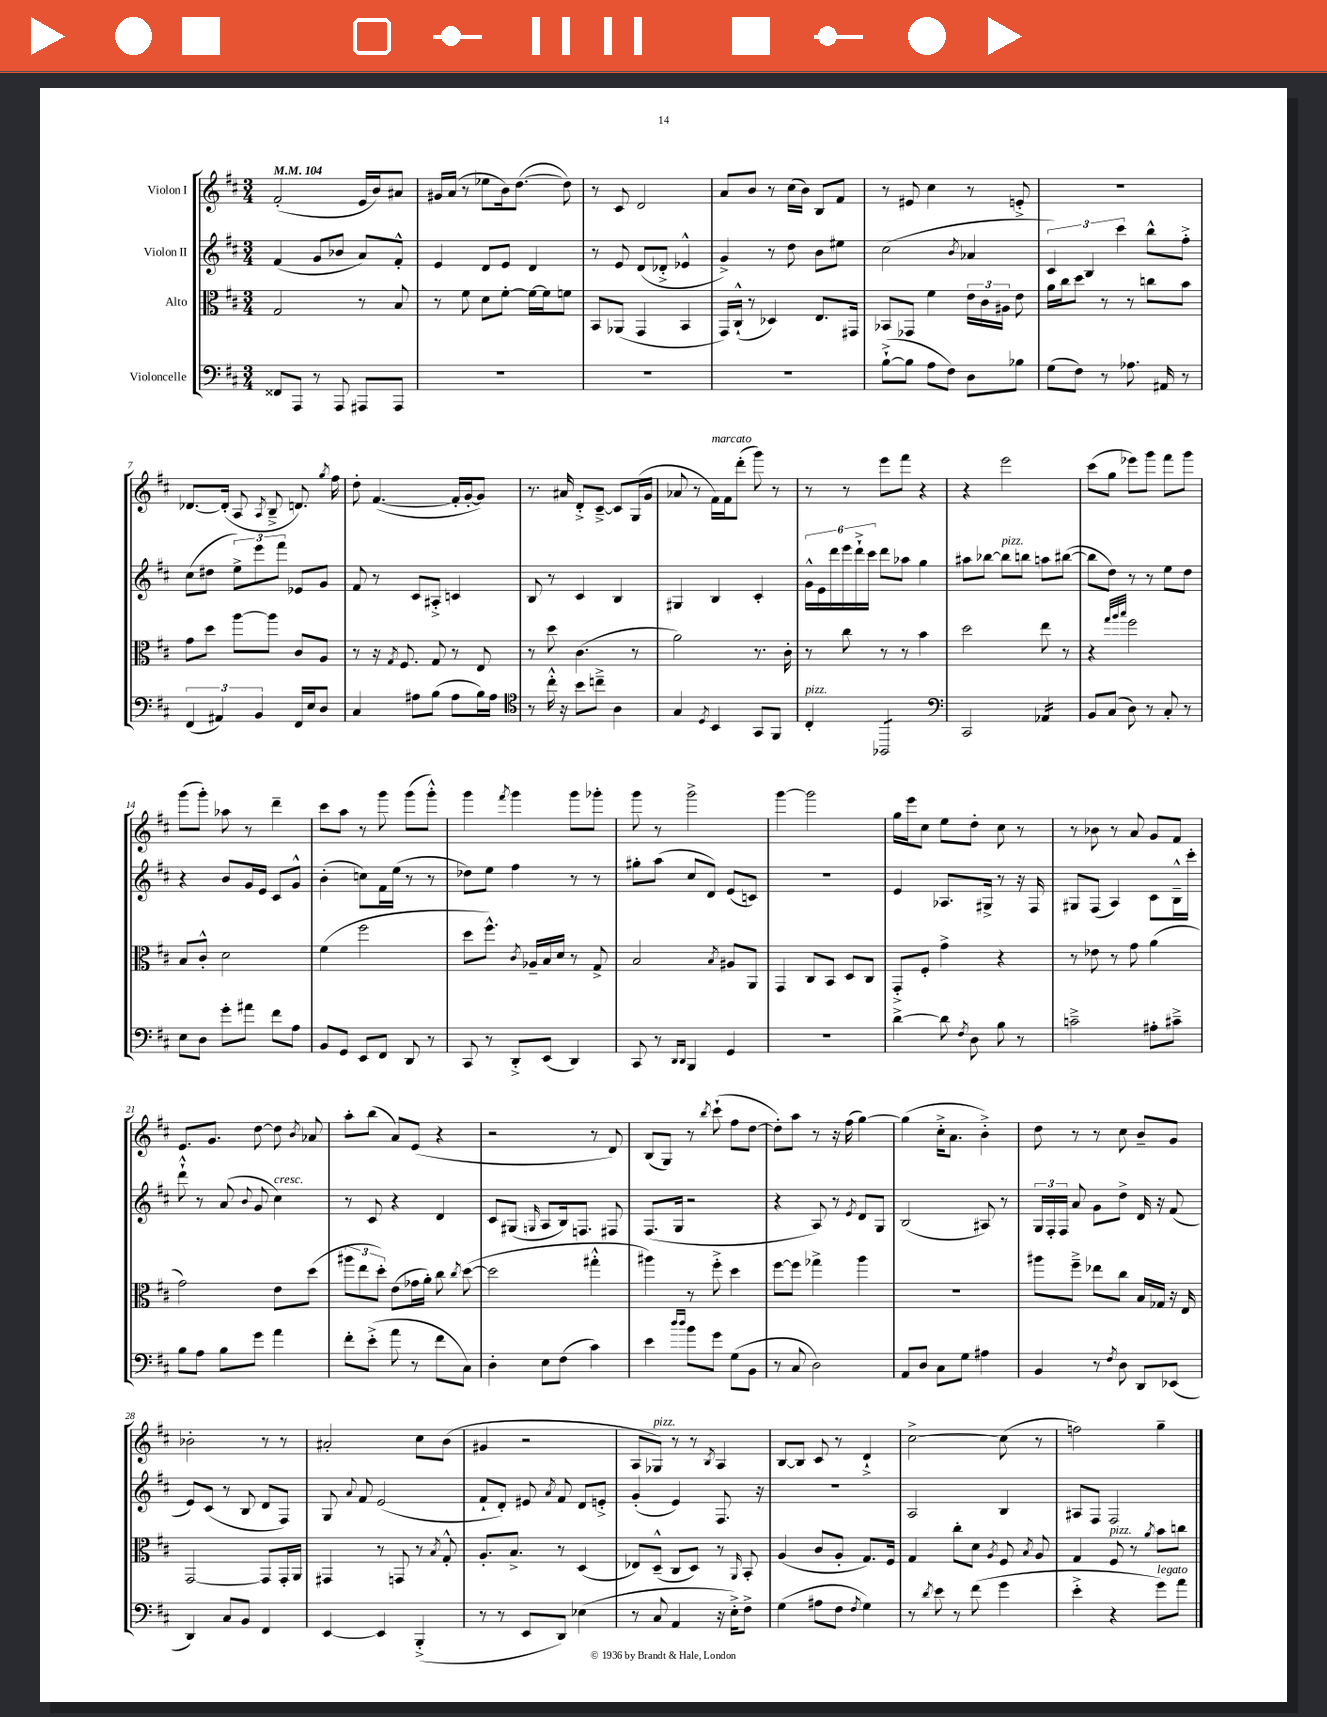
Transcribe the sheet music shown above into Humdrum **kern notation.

**kern	**kern	**kern	**kern
*staff4	*staff3	*staff2	*staff1
*clefF4	*clefC3	*clefG2	*clefG2
*k[f#c#]	*k[f#c#]	*k[f#c#]	*k[f#c#]
*M3/4	*M3/4	*M3/4	*M3/4
*MM104	*MM104	*MM104	*MM104
8FF##	2G	(4f#	(2f#'
8AAA	.	.	.
8r	.	8g	.
8AAA	.	8b-	.
8AAA#	8r	8a)	16e
.	.	.	16b)
8AAA#	8B	8f#'^^	8a#
=	=	=	=
2.r	8r	4e	16g#
.	.	.	(16a
.	8f#	.	8r
.	8d	8d	8ee-
.	[8f#'	8e	16b)
.	.	.	([8.dd
.	16f#_	4d	.
.	16f#]	.	.
.	8f	.	8dd])
=	=	=	=
2.r	8BB	8r	8r
.	(8AA-	8e	8c#
.	4GG	(8d	2d
.	.	8d-'^	.
.	4BB	4e-^^	.
=	=	=	=
2.r	16GG)	4g^)	8a
.	(16C#`^^	.	.
.	8r	.	8b
.	4D-)	8r	8r
.	.	8dd	(16cc#
.	.	.	16b)
.	8.E	8b	8B
.	.	8ee#	8f#
.	16GG#	.	.
=	=	=	=
([8B`^	8BB-	(2cc#	8r
8B]	8GG-	.	8e#
8A	4f#	.	4cc#
8F#)	.	.	.
.	.	8qb	.
8D	24e	4a-	8r
.	24c#	.	.
.	24A#	.	.
8B-	8e	.	8e'^
=	=	=	=
(8G	16a	6c#)	2.r
.	16cc#	.	.
8F#)	8dd	.	.
.	.	6B	.
8r	8r	.	.
.	.	6ccc#	.
8.A-	8r	.	.
.	8cc	8bb^^	.
16AA#	.	.	.
8r	8b	8ff#'^	.
=	=	=	=
(6FF#	8g	(8cc#	[8.d-
.	8dd	8dd#	.
6AA#)	.	.	.
.	.	.	(16d-']
.	[8aa	12ee^)	8A
6BB	.	12eee	.
.	.	.	8qA
.	8aa]	.	8B~^
.	.	12fff#	.
16FF#	8c#	8e-	8.d)
16E	.	.	.
8D	8A	8g	.
.	.	.	8qgg
.	.	.	16ff#
=	=	=	=
4C#	8r	8f#	8dd'
.	16r	8r	([4.f#
.	8qG	.	.
.	8.F#	.	.
8A#	.	8c#	.
(8B	8G	8A#'^	.
8A#	8r	4c	16f#']
.	.	.	[16g'
16B)	8E	.	8g])
16A#	.	.	.
=	=	=	=
*clefC4	*	*	*
8r	8r	8B	8.r
16cc#'^^	8dd	8r	.
16r	.	.	16a#
8b	(4.c#	4c#	8d'^
8cc~^	.	.	[8c#~^
4A	.	4B	8c#]
.	8r	.	(16G
.	.	.	16g
=	=	=	=
4G	2a)	4G#	8a-
.	.	.	8r
8qD	.	.	.
4BB	.	4B	16f#)
.	.	.	16f#
.	.	.	(8ddd'
8GG	8.r	4c#'	8ggg)
8FF#	.	.	8r
.	16c#'	.	.
=	=	=	=
4C#'	8r	24g^^	8r
.	.	24e	.
.	.	24ddd	.
.	8cc#	24eee	8r
.	.	24ddd`^	.
.	.	24ccc#	.
*clefF4	*	*	*
2AAA-	8r	8ddd	8eee
.	8r	8aa-	8fff#
.	4b	4gg	4r
=	=	=	=
2CC#	2dd	8aa#	4r
.	.	[8bb-	.
.	.	8bb-]	2eee
.	.	8bb	.
4AA-	8ee	8aa	.
.	8r	([8bb#	.
=	=	=	=
8BB	4r	8bb#]	(8ccc#
(8C#	.	8dd)	8gg
.	32qqgg	.	.
.	32qqaa	.	.
.	32qqbb	.	.
8D)	2ff#	8r	8eee-)
8r	.	8r	8ggg
8C#'	.	8ee	8fff#
8r	.	8dd	8ggg
=	=	=	=
8E	8B	4r	(8ggg
8D	8c#'^^	.	8ggg')
8g'	2d	8b	8aa-
8a#	.	16g	8r
.	.	16e	.
8f#	.	8c#	4ddd~
8A	.	8g^^	.
=	=	=	=
8BB	(4f#	(4b'	8ccc#
8GG	.	.	8aa
8EE	2ff#	8cc)	8r
8FF#	.	16f#	8ggg
.	.	(16ee	.
8DD	.	8r	(8ggg
8r	.	8r	8ggg'^^)
=	=	=	=
8CC#	8dd	8dd-)	4ggg
8r	8.ff#^^)	8ee	.
.	.	.	8qfff#
8DD'^	.	4ff#	4ggg
.	8qc#	.	.
.	16A-~	.	.
(8EE	16B	.	.
.	16d	.	.
4DD)	8r	8r	8ggg
.	8G^	8r	8ggg-'
=	=	=	=
8CC#	2B	8gg#'	8ggg
8r	.	(8aa	8r
16qqDD	.	.	.
16qqDD	.	.	.
4BBB	.	8cc#	2ggg^
.	.	8d)	.
.	8qB	.	.
4GG	8A#	(8e	.
.	8AA	8c)	.
=	=	=	=
2.r	4GG	2.r	[4ggg
.	8C#	.	2ggg]
.	8BB	.	.
.	8D	.	.
.	8C#	.	.
=	=	=	=
[4d^	8GG'^	4e	16gg
.	.	.	16eee
.	8F#'	.	8cc#
8d]	4g^	8.A-	8ee
8qF#	.	.	.
8D	.	.	8dd'
.	.	16G#^	.
8B	4r	8r	8cc#
8r	.	16r	8r
.	.	16F#	.
=	=	=	=
2c~^	8r	8G#	8r
.	8e-	(8F#	8b-
.	8r	4A)	8r
.	8g	.	8a
8A#'	(4a	8c#	8g
8c#~^	.	16B~^^	8f#
.	.	16ccc#'	.
=	=	=	=
8B	2g)	8ddd`^^	8.e
8A	.	8r	.
.	.	.	8.g
8B	.	(8a	.
.	.	8qqb	.
8g	.	8g	[8dd
4a	8e	4cc#)	8dd]
.	.	.	8qb
.	(8dd	.	8a-
=	=	=	=
8f#'	12aa#	8r	8aa'
.	12ee	.	.
(8e'^	.	8c#	(8bb
.	12dd')	.	.
8a	(8e	4r	8a)
8r	16g-	.	(8e
.	16a')	.	.
8f#	8cc#	4d	4r
.	8qcc#	.	.
8C#)	([8dd	.	.
=	=	=	=
4D'	2dd]	8c#	2r
.	.	(8G#	.
.	.	16qqG	.
8E	.	8A	.
(8F#	.	16B)	.
.	.	8.F	.
4c#)	4gg#'^^	.	8r
.	.	8F#	8d)
=	=	=	=
4e	4aa#)	(8.F#	(8B
.	.	.	8G)
.	.	16G	.
16qqdd	.	.	.
16qqdd	.	.	.
8b	8r	2r	8r
.	.	.	8qbb
8g	8ff#'^	.	(8ccc#`
(8G	4dd	.	8ff#
8BB	.	.	[8dd
=	=	=	=
8r	[8ff#	4r	8dd'])
8C#	8ff#]	.	8aa
2D)	4gg-^	8A)	8r
.	.	8r	16r
.	.	.	(16ff#
.	.	8qe	.
.	4aa	8d	[4gg)
.	.	8G	.
=	=	=	=
8AA	2.r	(2B	(4gg]
8D	.	.	.
8C#	.	.	16cc#'^
.	.	.	8.a
8G	.	.	.
4A#	.	8A#)	4b'^)
.	.	8r	.
=	=	=	=
4BB	8aa#	24G	8dd
.	.	24F#'	.
.	.	24F#	.
.	8ff#~^	8a	8r
8r	8ee-	8g	8r
8qF#	.	.	.
8D	8cc#	8dd^	8cc#
8DD	16B	16d	8b~
.	16G-	16r	.
(8EE-	16r	(8f#	8g
.	16E	.	.
=	=	=	=
4DD)	[2GG	8e)	2b-'
.	.	(8c#	.
8C#	.	8r	.
8BB	.	8B	.
4FF#	8GG]	8d	8r
.	16GG'	8F#)	8r
.	16AA	.	.
=	=	=	=
[4EE	4GG#	8G	2a#'
.	.	8qqa	.
.	.	8f#	.
4EE]	8r	(2e	.
.	8GG	.	.
(4BBB'^	8r	.	8cc#
.	8qB	.	.
.	8G'^^	.	(8b
=	=	=	=
8r	8.A'	8f#`	4g#
8r	.	8d')	.
.	8.B^	.	.
8EE	.	8e#	2r
.	.	8qa	.
8DD)	8r	8f#	.
(4E-	(4D	8d	.
.	.	8e'^	.
=	=	=	=
8r	8E-)	(4g'	8A
8C#	(8D~^^	.	8G-)
4AA	8C#	4e)	8r
.	8D)	.	8r
.	.	.	8qB
16r	8r	8.F#	4A
16E'^)	.	.	.
.	16qqAA	.	.
8F#^	8BB'	.	.
.	.	16r	.
=	=	=	=
(4G	(4A	2.r	[8B
.	.	.	8B]
8A#	8c#	.	8c#
8F#	8A'	.	8r
8qF#	.	.	.
4G)	8.G)	.	4d`^
.	16F#	.	.
=	=	=	=
8r	4G	2A	[2cc#^
8qd	.	.	.
8e	.	.	.
8r	8cc#'	.	.
(8f#	8d	.	.
.	8qA	.	.
4g	8F#	4B	(8cc#]
.	8qB	.	.
.	8A	.	8r
=	=	=	=
4e'^	4G	8A#	2ff)
.	.	8F#	.
4r	8F#	2F#	.
.	8r	.	.
.	8qa	.	.
8g)	8b	.	4gg~
8a	8cc	.	.
==	==	==	==
*-	*-	*-	*-
